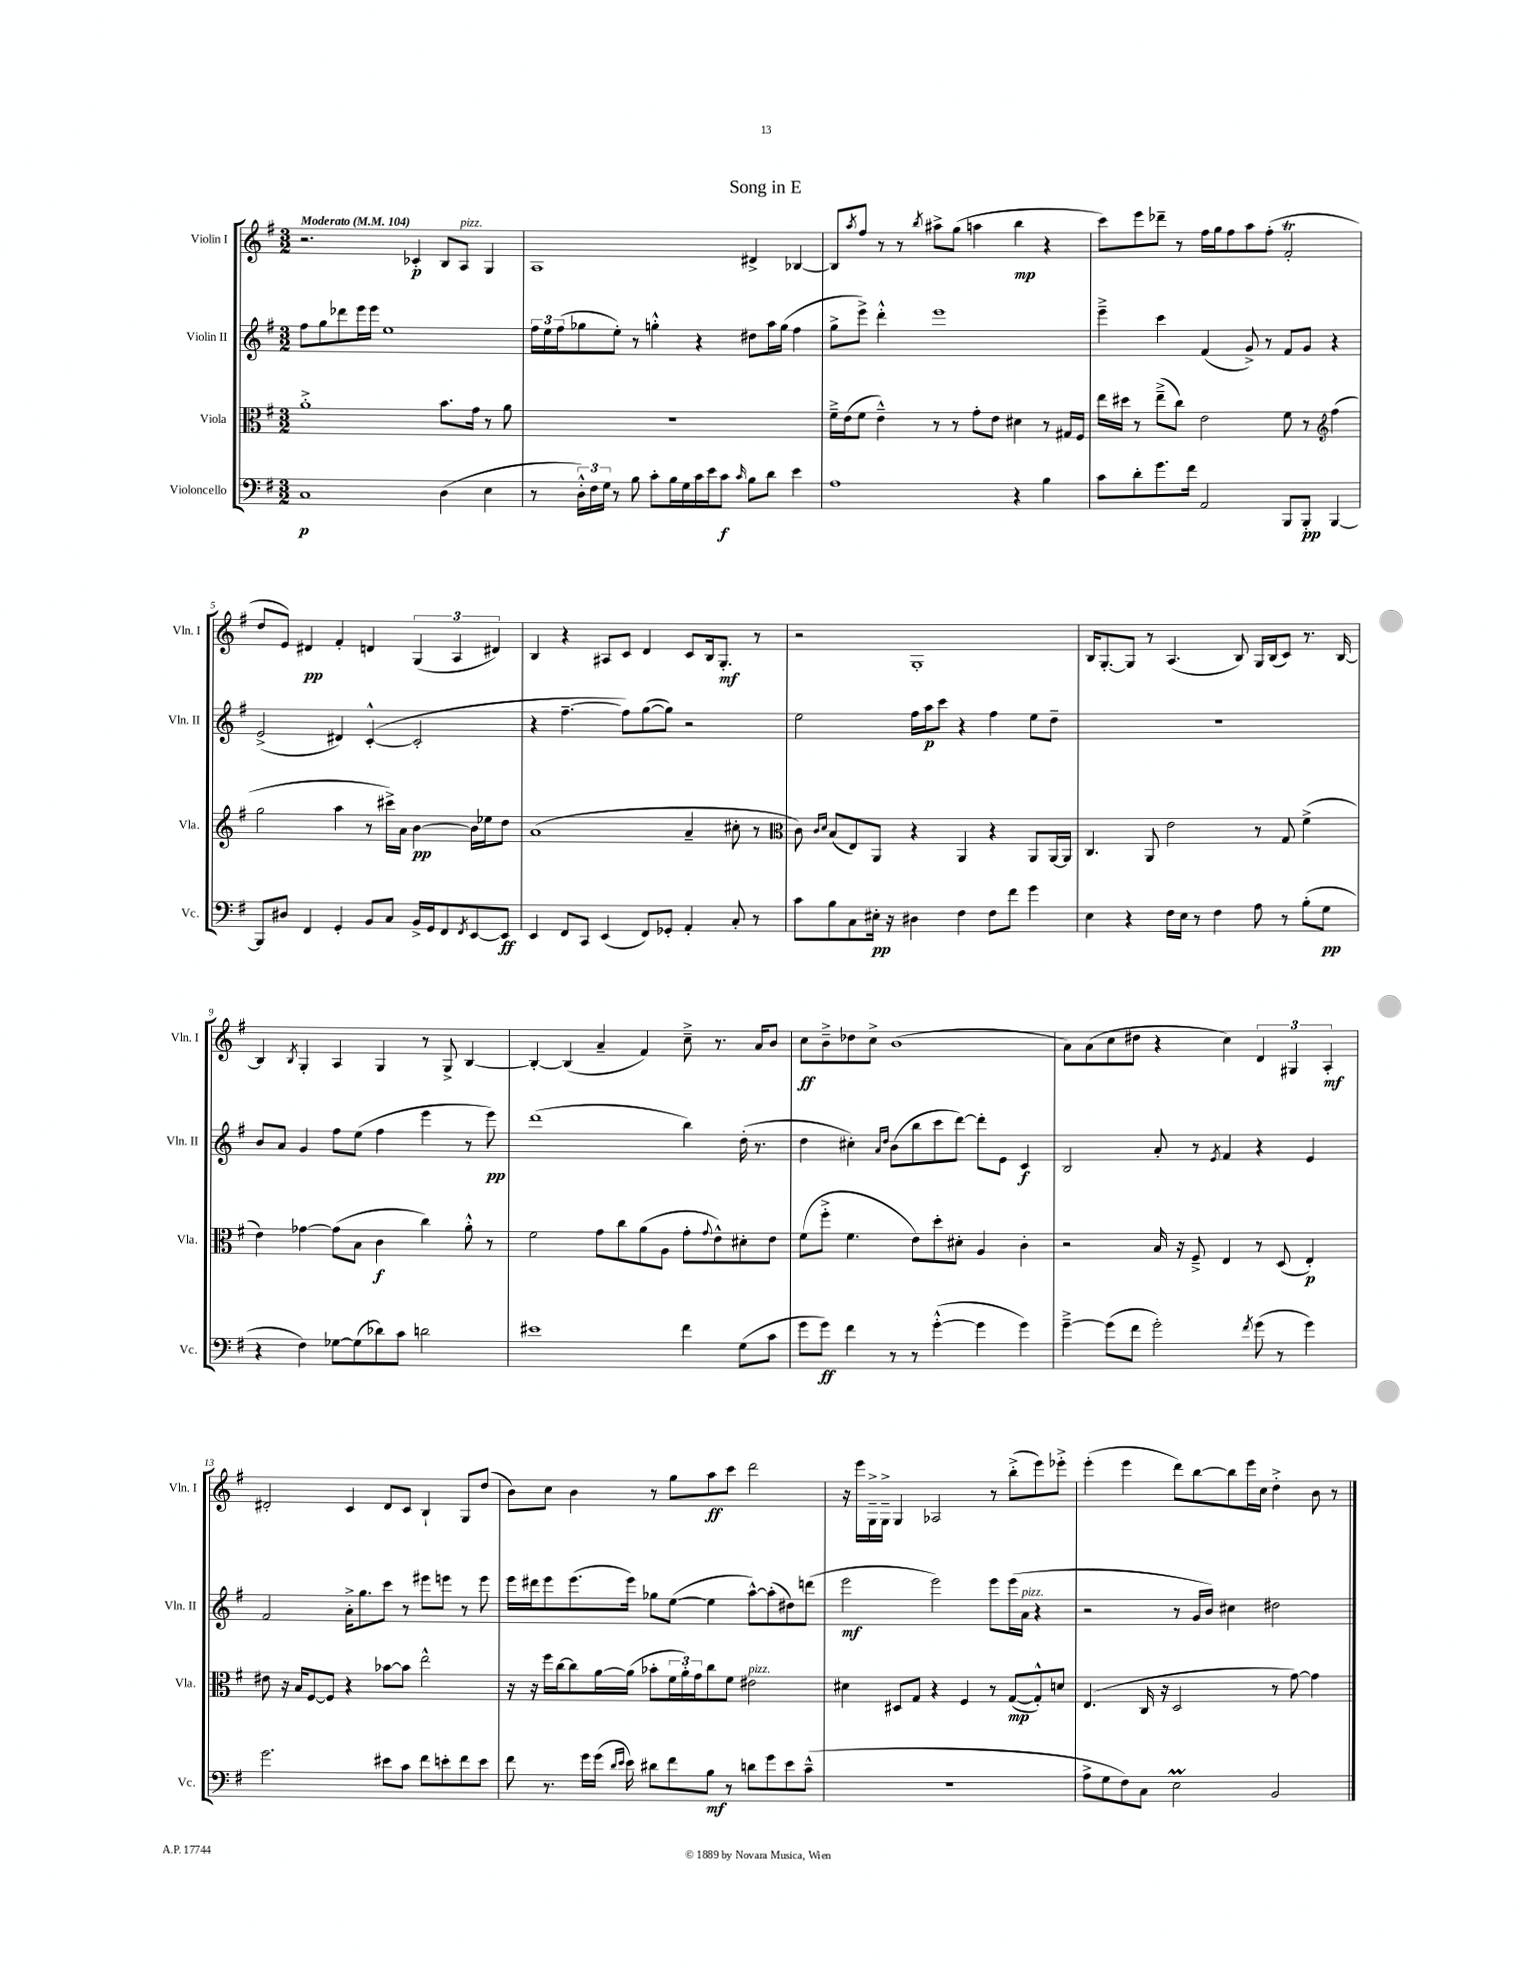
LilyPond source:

\header { title = "Song in E" }
<<
\new StaffGroup <<
\new Staff = "s0" \with { instrumentName = "Violin I" shortInstrumentName = "Vln. I" } {
    \clef treble \key g \major \numericTimeSignature \time 3/2 \tempo "Moderato" 4 = 104
    r2. ces'4-.\p b8 a8^\markup { \italic "pizz." } g4 |
    a1 dis'4-> bes4~ |
    bes8 \acciaccatura { a''8 } fis''8 r8 r8 \acciaccatura { b''8 } ais''8-> g''8( a''4 b''4\mp r4 |
    c'''8) e'''8 des'''8-- r8 fis''16 g''16 fis''8 a''8 fis''8-.( fis'2-.\trill |
    d''8 e'8) dis'4\pp fis'4-. d'4 \tuplet 3/2 { g4( a4 dis'4) } |
    b4 r4 ais8 c'8 d'4 c'8 b16 g8.-.\mf r8 |
    r2 g1-. |
    b16 g8.~-. g8 r8 a4.( b8) g16 b16( c'8) r8. b16~ |
    b4 \acciaccatura { b8 } g4-. a4 g4 r8 g8-> b4~ |
    b4~-. b4( a'4-- fis'4) c''8---> r8. a'16 b'8 |
    c''8\ff b'8---> des''8 c''8-> b'1( |
    a'8) a'8( c''8 dis''8 r4 c''4) \tuplet 3/2 { d'4 gis4 a4-.\mf } |
    dis'2-. c'4 dis'8 c'8 b4-! g8 d''8( |
    b'8) c''8 b'4 r8 g''8 a''8\ff c'''8 d'''2 |
    r16 e'''16 g16---> g16---> g4 aes2 r8 b''8-.->( e'''8) ees'''8-.-> |
    e'''4-.( e'''4 d'''8) b''8~ b''8 e'''16 c''16 d''4-.-> b'8 r8 \bar "|." |
}
\new Staff = "s1" \with { instrumentName = "Violin II" shortInstrumentName = "Vln. II" } {
    \clef treble \key g \major \numericTimeSignature \time 3/2
    fis''8 g''8 des'''8 e'''16 e'''16 e''1 |
    \tuplet 3/2 { fis''16 e''16 fis''16( } ges''8 e''8-.) r8 g''4-.-^ r4 dis''8 a''16 g''16( fis''4 |
    g''8-> e'''8->) d'''4-.-^ e'''1 |
    e'''4---> c'''4 fis'4( g'8->) r8 fis'8 g'8 r4 |
    e'2->( dis'4) c'4~-.-^( c'2-. |
    r4 fis''4.~-- fis''8) g''8~( g''8) r2 |
    e''2 fis''16 a''16\p c'''8 r4 fis''4 e''8 d''8-- |
    R1. |
    b'8 a'8 g'4 fis''8 e''8( fis''4 e'''4 r8 e'''8\pp) |
    d'''1( b''4) d''16-.( r8. |
    d''4 cis''4-.) \grace { a'16 d''16 } b'8( b''8 c'''8 d'''8~) d'''8-. e'8 c'4\f |
    b2 a'8-. r8 \acciaccatura { e'8 } fis'4 r4 e'4 |
    fis'2 a'16-.-> g''8. c'''8 r8 eis'''8 e'''8 r8 e'''8 |
    e'''16 dis'''16 e'''8 e'''8.( e'''16) ges''8 e''8~( e''4 a''8~-^) a''8-.( dis''8) d'''8( |
    e'''2\mf e'''2) e'''8 e'''16( a'16^\markup { \italic "pizz." } r4 |
    r2 r8 g'16 b'16) cis''4 dis''2 \bar "|." |
}
\new Staff = "s2" \with { instrumentName = "Viola" shortInstrumentName = "Vla." } {
    \clef alto \key g \major \numericTimeSignature \time 3/2
    a'1-.-> b'8. g'16 r8 a'8 |
    R1. |
    fis'16---> e'16( fis'8 e'4---^) r8 r8 g'8-. e'8 dis'4 r8 gis16 fis16 |
    e''16 dis''16 r8 e''8--->( c''8) e'2 fis'8 r8 \clef treble fis''4( |
    g''2 a''4 r8 cis'''16->) a'16 b'4~\pp b'16 ees''16 d''8 |
    a'1( a'4-- cis''8-. r8 |
    \clef alto c'8) \grace { c'16 d'16 } b8( e8) a,8 r4 a,4 r4 a,8 a,16~ a,16 |
    c4. a,8 e'2 r8 g8 fis'4->( |
    e'4) ges'4~ ges'8( b8 c'4\f c''4) a'8-.-^ r8 |
    fis'2 g'8 c''8 a'8( a8 g'8-. \appoggiatura { g'8 } e'8-^) dis'8-. e'8 |
    fis'8( fis''8-.-> fis'4. e'8) d''8-. dis'8-. a4 c'4-. |
    r2 b16 r16 fis8---> e4 r8 d8( e4-.\p) |
    eis'8 r16 b16 fis8~ fis8 r4 bes'8~ bes'8 e''2-^ |
    r16 r16 fis''16 c''16~ c''8 a'16~ a'16( bes'8-. \tuplet 3/2 { fis'16 a'16-.) g'16 } c''8 fis'8 eis'2^\markup { \italic "pizz." } |
    dis'4 dis8 g8 r4 fis4 r8 g8~\mp( g8-.-^) d'8 |
    e4.( c16 r16 d2 r8 g'8~) g'4 \bar "|." |
}
\new Staff = "s3" \with { instrumentName = "Violoncello" shortInstrumentName = "Vc." } {
    \clef bass \key g \major \numericTimeSignature \time 3/2
    c1\p d4( e4 |
    r8 \tuplet 3/2 { d16-.-^) fis16 g16 } r8 b8 c'8-. b16 g16 c'16 e'16 c'8\f \grace { c'16 } b8 d'8 e'4 |
    a1 r4 b4 |
    c'8 d'8-. g'8. fis'16 a,2 b,,8 b,,8-.\pp b,,4~ |
    b,,8 dis8 fis,4 g,4-. b,8 c8 b,16-> g,16 fis,8 \acciaccatura { fis,8 } e,8~ e,8\ff |
    e,4 fis,8 c,8 e,4( fis,8) ges,8-. a,4-. c8-. r8 |
    c'8 b8 c8 eis16-.\pp r16 dis4 fis4 fis8 fis'8 g'4 |
    e4 r4 fis16 e16 r8 fis4 a8 r8 b8-.( g8\pp |
    r4 fis4) ges8~ ges8( des'8) c'8 d'2 |
    eis'1 fis'4 g8( c'8 |
    g'8 g'8\ff) fis'4 r8 r8 g'4~-.-^( g'4 g'4) |
    g'4~---> g'8( fis'8 g'2-.) \acciaccatura { fis'8 } g'8( r8 g'4) |
    g'2. eis'8 c'8 fis'8 e'8-. fis'8 e'8 |
    fis'8 r8. g'16 g'16( \grace { d'16 e'16 } e'16) dis'8 fis'8 b8\mf r8 d'8 g'8 e'8 c'8---^( |
    R1. |
    a8-> g8 fis8) c8 e2\prall b,2 \bar "|." |
}
>>
>>
